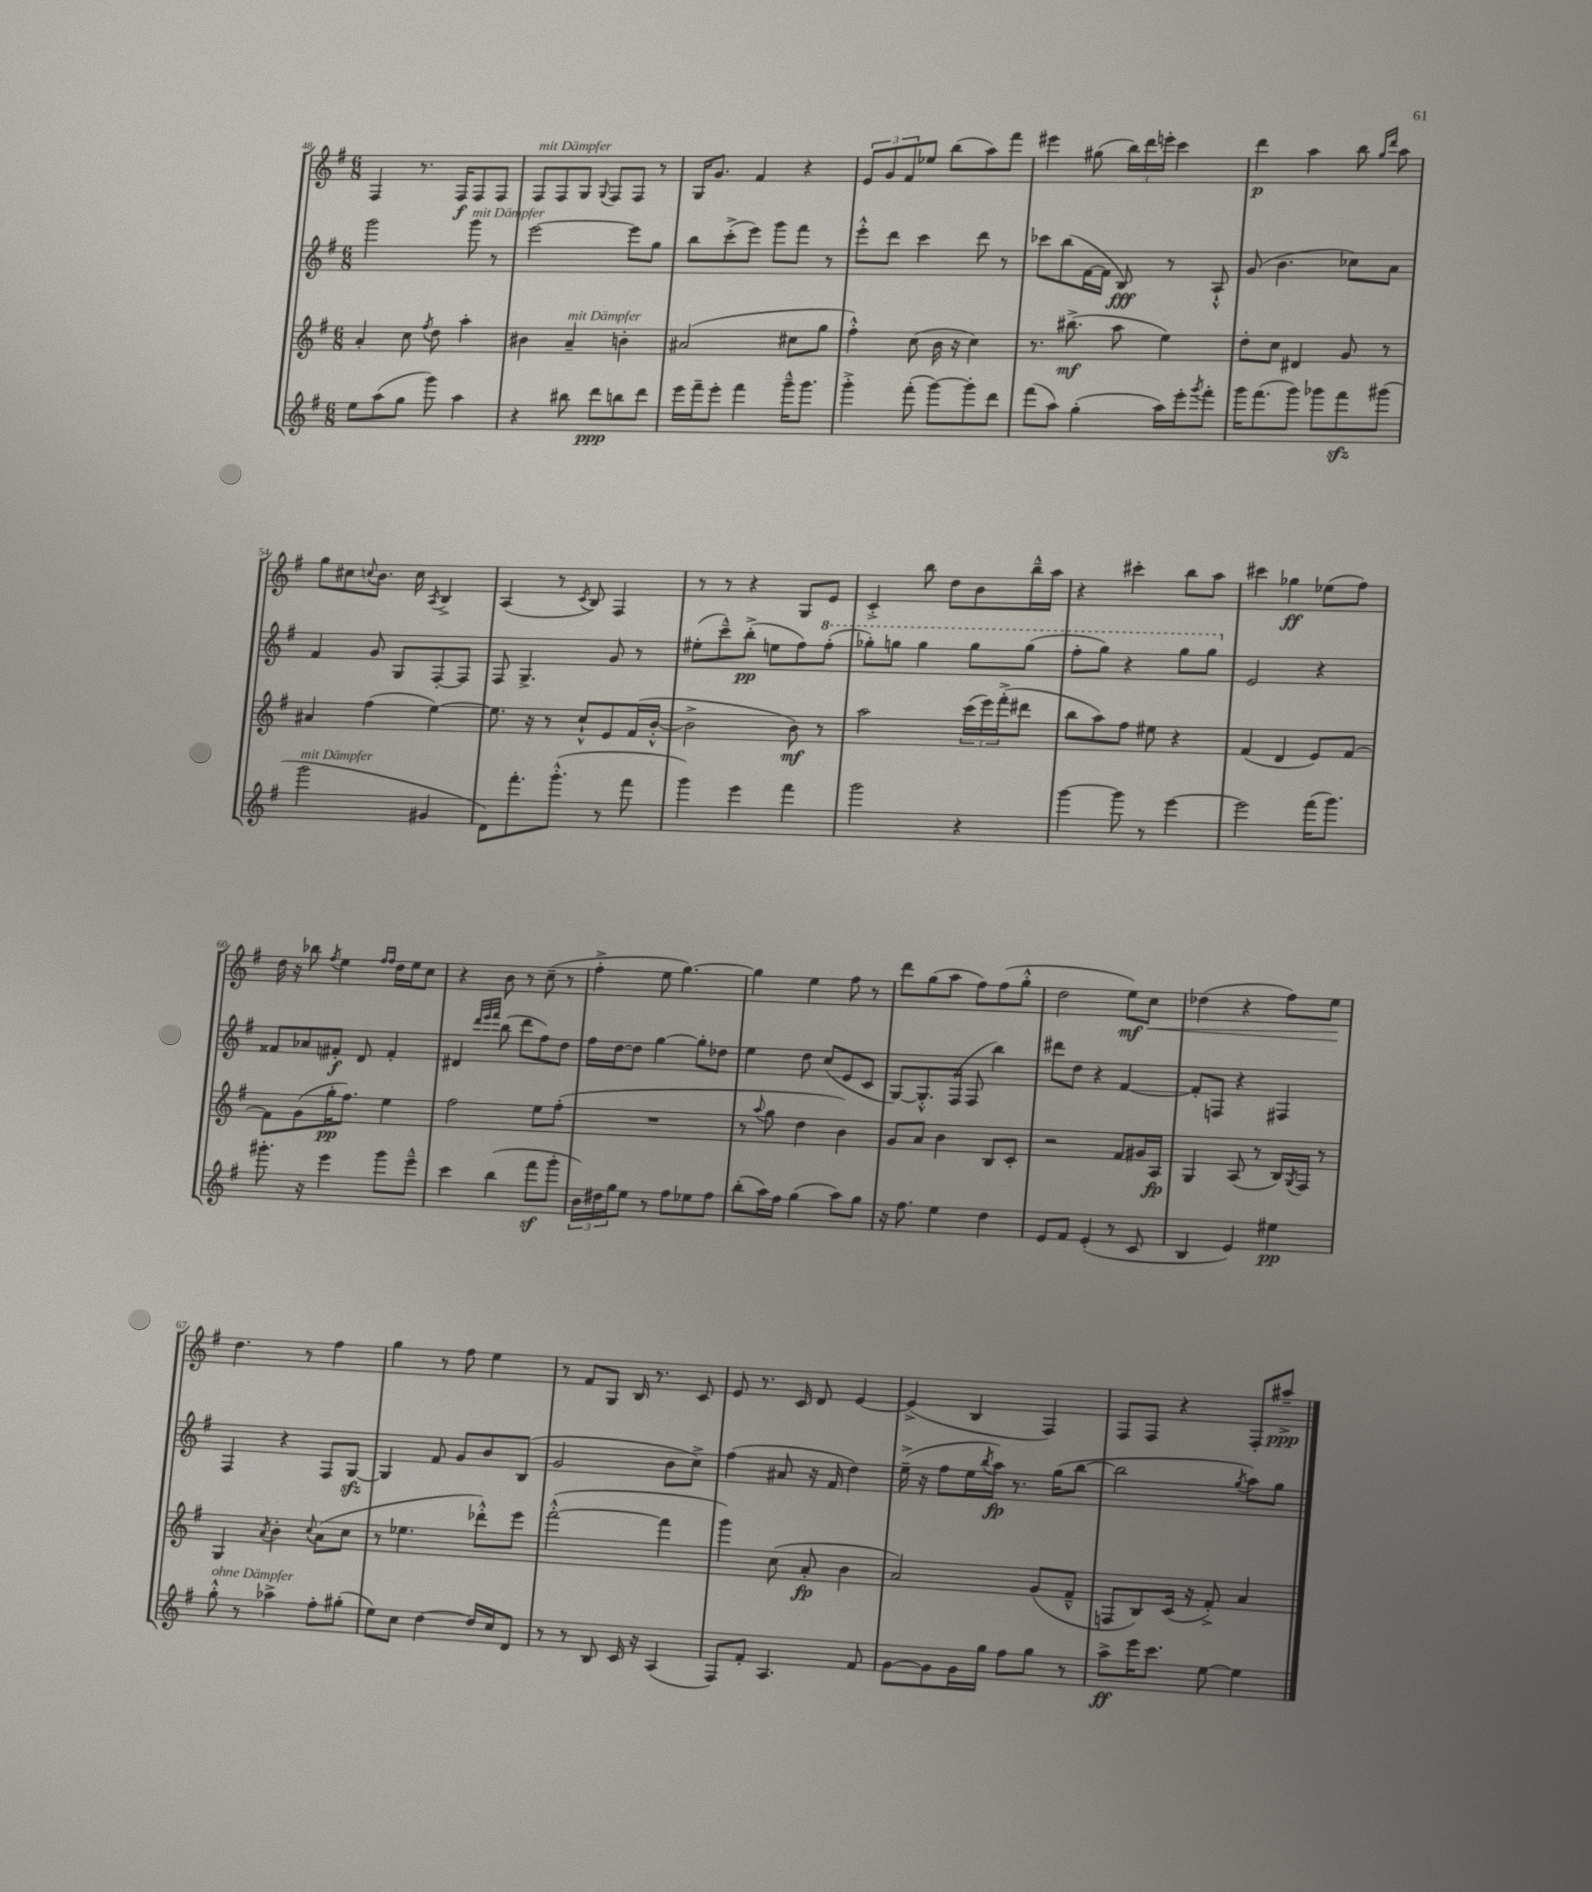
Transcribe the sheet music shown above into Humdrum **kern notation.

**kern	**dynam	**kern	**dynam	**kern	**dynam	**kern	**dynam
*part4	*part4	*part3	*part3	*part2	*part2	*part1	*part1
*staff4	*staff4	*staff3	*staff3	*staff2	*staff2	*staff1	*staff1
*clefG2	*	*clefG2	*	*clefG2	*	*clefG2	*
*k[f#]	*	*k[f#]	*	*k[f#]	*	*k[f#]	*
*M6/8	*	*M6/8	*	*M6/8	*	*M6/8	*
=48	=48	=48	=48	=48	=48	=48	=48
8ee\L	.	4a'/	.	2ggg\	.	4F#/	.
(8aa\	.	.	.	.	.	.	.
8gg\J	.	8cc\	.	.	.	8.r	.
.	.	8qff#/	.	.	.	.	.
8ggg\)	.	8dd\	.	.	.	.	.
.	.	.	.	.	.	16F#/KL	f
!	!	!	!	!LO:TX:a:i:t=mit Dämpfer	!	!	!
4aa\	.	4aa'\	.	8ggg\	.	8F#/	.
.	.	.	.	8r	.	8F#/J	.
=49	=49	=49	=49	=49	=49	=49	=49
!	!	!	!	!	!	!LO:TX:a:i:t=mit Dämpfer	!
4r	.	4b#X\	.	[2eee\	.	8F#/L	.
.	.	.	.	.	.	8F#/	.
!	!	!LO:TX:a:i:t=mit Dämpfer	!	!	!	!	!
8bb#X\	.	4a~/	.	.	.	8G/J	.
.	.	.	.	.	.	8qqG/	.
8ddd\L	ppp	.	.	.	.	8F#/L	.
8bbn\	.	4bn'\	.	8eee\L]	.	8F#/J	.
8ddd\J	.	.	.	8gg\J	.	8r	.
=50	=50	=50	=50	=50	=50	=50	=50
16eee\LL	.	(2a#X/	.	8bb\L	.	16G/KL	.
16fff#~\J	.	.	.	.	.	8.g/J	.
8eee'\J	.	.	.	(8ccc'^\	.	.	.
4fff#\	.	.	.	8eee\J)	.	4f#/	.
.	.	.	.	8ggg\L	.	.	.
16ggg~^^\KL	.	8cc#X\L	.	8fff#\J	.	4r	.
8.ggg\J	.	.	.	.	.	.	.
.	.	8gg\J	.	8r	.	.	.
=51	=51	=51	=51	=51	=51	=51	=51
4ggg'^\	.	4ff#'^^\)	.	8eee'^^\L	.	12e/L	.
.	.	.	.	.	.	12g/	.
.	.	.	.	8ddd\J	.	.	.
.	.	.	.	.	.	12f#/	.
(8fff#'\	.	(8cc\	.	4ccc\	.	8ee-X/J	.
[8ggg\L)	.	16b\	.	.	.	(8bb\L	.
.	.	16r	.	.	.	.	.
8ggg'\]	.	4cc\)	.	8ddd\	.	8aa\)	.
8ddd\J	.	.	.	8r	.	8fff#\J	.
=52	=52	=52	=52	=52	=52	=52	=52
(8fff#\L	.	8.r	.	8ccc-X\L	.	4eee#X\	.
8aa\J)	.	.	.	(8bb\	.	.	.
.	.	(8.bb#X^\	mf	.	.	.	.
(4gg'\	.	.	.	[16f#\L	.	(8gg#X\	.
.	.	.	.	16f#\JJ]	.	.	.
.	.	8aa\	.	8B/)	fff	24bb\LL)	.
.	.	.	.	.	.	24ddd\	.
.	.	.	.	.	.	24eeen'\JJ	.
16aa\LL)	.	4ee\)	.	8r	.	4ccc\	.
16eee'\J	.	.	.	.	.	.	.
8qggg/	.	.	.	.	.	.	.
8fff#'\J	.	.	.	8A`^^/	.	.	.
=53	=53	=53	=53	=53	=53	=53	=53
16ggg\KL	.	8dd'\L	.	(8g/	.	4ddd\	p
(8.fff#\	.	.	.	.	.	.	.
.	.	8cc\J	.	4.b\	.	.	.
8ggg\J)	.	4d#X/	.	.	.	4aa\	.
8ggg-X\L	.	.	.	.	.	.	.
8fff#zz\	.	8g/	.	8cc-X\L)	.	8bb\	.
.	.	.	.	.	.	16qqgg/LL	.
.	.	.	.	.	.	16qqddd/JJ	.
(8ggg#X\J	.	8r	.	8a\J	.	8aa\	.
!!LO:LB:g=z
=54	=54	=54	=54	=54	=54	=54	=54
!LO:TX:a:i:t=mit Dämpfer	!	!	!	!	!	!	!
2ggg\	.	4a#X/	.	4f#/	.	8gg\L	.
.	.	.	.	.	.	8cc#X\	.
.	.	.	.	.	.	8qqccn/	.
.	.	(4ff#\	.	8g/	.	8.b\J	.
.	.	.	.	8G/L	.	.	.
.	.	.	.	.	.	16cc\	.
.	.	.	.	.	.	8qA/	.
4g#X/	.	[4ee\)	.	[8F#'/	.	4B^/	.
.	.	.	.	8F#/J]	.	.	.
=55	=55	=55	=55	=55	=55	=55	=55
8d\L)	.	8.ee\]	.	8F#/	.	(4A/	.
8.fff#'\	.	.	.	4.G^/	.	.	.
.	.	16r	.	.	.	.	.
.	.	8r	.	.	.	8r	.
(8.ggg'^^\J	.	.	.	.	.	.	.
.	.	.	.	.	.	8qc/	.
.	.	8cc`^^/L	.	.	.	8B/)	.
8r	.	8e/	.	8g/	.	4F#/	.
8fff#\	.	(16f#/L	.	8r	.	.	.
.	.	[16b'^^/JJ	.	.	.	.	.
=56	=56	=56	=56	=56	=56	=56	=56
4ggg\)	.	2b^\]	.	(8ee#X'\L	.	8r	.
.	.	.	.	8ccc~^^\)	.	8r	.
4eee\	.	.	.	(8bb'^\J	pp	4r	.
.	.	.	.	8een\L	.	.	.
4fff#\	.	8b\)	mf	8ff#\)	.	8G/L	.
*	*	*	*	*8va	*	*	*
.	.	8r	.	(8fff#'\J	.	8e/J	.
=57	=57	=57	=57	=57	=57	=57	=57
2ggg\	.	2aa\	.	8ggg-X'\L)	.	4c'^/	.
.	.	.	.	8gggn\J	.	.	.
.	.	.	.	4ggg\	.	8bb\	.
.	.	.	.	.	.	8dd\L	.
4r	.	(24ccc\LL	.	8ggg\L	.	8b\	.
.	.	24eee\)	.	.	.	.	.
.	.	(24fff#'^\J	.	.	.	.	.
.	.	8ddd#X\J	.	(8ggg\J	.	16bb~^^\L	.
.	.	.	.	.	.	16aa\JJ	.
=58	=58	=58	=58	=58	=58	=58	=58
[4ggg\	.	8bb\L	.	8fff#'\L	.	4r	.
.	.	8aa\)	.	8ggg\J)	.	.	.
8ggg\]	.	8ff#\J	.	4r	.	4ccc#X'\	.
8r	.	8ee#X\	.	.	.	.	.
[4eee\	.	4r	.	8ggg\L	.	8bb\L	.
.	.	.	.	8ggg\J	.	8aa\J	.
=59	=59	=59	=59	=59	=59	=59	=59
*	*	*	*	*X8va	*	*	*
2eee\]	.	(4f#/	.	2e/	.	4ccc#X\	.
.	.	4d/	.	.	.	4gg-X\	ff
(16fff#\KL	.	8e/L)	.	4r	.	(8ee-X\L	.
8.ggg\J)	.	.	.	.	.	.	.
.	.	[8f#/J	.	.	.	8ff#\J)	.
!!LO:LB:g=z
=60	=60	=60	=60	=60	=60	=60	=60
8.ggg#X'\	.	8f#\L]	.	8f##X/L	.	16dd\	.
.	.	.	.	.	.	16r	.
.	.	(8g\	.	8a-X/	.	8bb-X\	.
16r	.	.	.	.	.	.	.
.	.	.	.	.	.	8qff#/	.
4eee\	.	16gg'\K	pp	8f#X'/J	f	4ee\	.
.	.	8.ff#\J)	.	.	.	.	.
.	.	.	.	8d/	.	.	.
.	.	.	.	.	.	16qqff#/LL	.
.	.	.	.	.	.	16qqff#/JJ	.
8ggg#\L	.	4ee\	.	4f#'/	.	16dd\LL	.
.	.	.	.	.	.	16ee\J	.
8eee~^^\J	.	.	.	.	.	8cc\J	.
=61	=61	=61	=61	=61	=61	=61	=61
4ccc\	.	2ff#\	.	4d#X/	.	4r	.
.	.	.	.	32qqddd/LLL	.	.	.
.	.	.	.	32qqeee/	.	.	.
.	.	.	.	32qqfff#/JJJ	.	.	.
(4bb\	.	.	.	(8bb\	.	8b\	.
.	.	.	.	8ddd\L	.	8r	.
8fff#z\L	.	8ee\L	.	8ff#\)	.	(8cc~\	.
8ggg'\J	.	(8ff#'\J	.	8dd\J	.	8r	.
=62	=62	=62	=62	=62	=62	=62	=62
24b\LL)	.	2.r	.	16ff#\LL	.	4ff#'^\	.
24dd#X\	.	.	.	.	.	.	.
.	.	.	.	[16dd\J	.	.	.
24gg\J	.	.	.	.	.	.	.
8ee\J	.	.	.	8dd\J]	.	.	.
8r	.	.	.	[4gg\	.	8ee\	.
8ff#\L	.	.	.	.	.	[4.gg\)	.
8ee-X\	.	.	.	8gg'\L]	.	.	.
8ff#\J	.	.	.	8dd-X\J	.	.	.
=63	=63	=63	=63	=63	=63	=63	=63
(8bb'\L	.	8r	.	4ee\	.	4gg\]	.
.	.	8qqaa/	.	.	.	.	.
16aa\L)	.	8gg\	.	.	.	.	.
16ff#\JJ	.	.	.	.	.	.	.
(4gg\	.	4dd\	.	8dd\	.	4ee\	.
.	.	.	.	(8cc/L	.	.	.
8aa\L)	.	4b\)	.	8e/	.	8ff#\	.
8gg\J	.	.	.	8c/J	.	8r	.
=64	=64	=64	=64	=64	=64	=64	=64
16r	.	8g/L	.	[8G/L)	.	8ddd\L	.
8.ff#\	.	.	.	.	.	.	.
.	.	8a/J	.	8.G'^^/]	.	(8gg\	.
4ee\	.	4b\	.	.	.	8aa\J	.
.	.	.	.	(16F#/Jk	.	.	.
.	.	.	.	8F#/	.	8ff#\L)	.
4dd\	.	8B/L	.	4bb\)	.	(8ff#\	.
.	.	8c'/J	.	.	.	8gg'^^\J	.
=65	=65	=65	=65	=65	=65	=65	=65
8e/L	.	2r	.	8ddd#X\L	.	2dd\	.
8f#/J	.	.	.	8dd\J	.	.	.
(4e'/	.	.	.	4r	.	.	.
8r	.	8f#/L	.	[4f#/	.	8ee\L)	mf
!	!	!	!	!	!	!	!LO:HP:b
8c/	.	16g#X/L	.	.	.	8cc\J	<
.	.	16A/JJ	fp	.	.	.	.
=66	=66	=66	=66	=66	=66	=66	=66
4B/	.	4G/	.	8f#'/L]	.	(4dd-X\	.
.	.	.	.	8Fn/J	.	.	.
4e/)	.	(8A/	.	4r	.	4r	.
.	.	8r	.	.	.	.	.
4ee#X\	pp	16B/LL)	.	4F#X/	.	8ff#\L)	.
.	.	8qG/	.	.	.	.	.
.	.	16F#/JJ	.	.	.	.	.
.	.	8r	.	.	.	8ee\J	.
.	.	.	.	.	.	.	[
!!LO:LB:g=z
=67	=67	=67	=67	=67	=67	=67	=67
!LO:TX:a:i:t=ohne Dämpfer	!	!	!	!	!	!	!
8gg'^^\	.	4G/	.	4F#/	.	4.dd\	.
8r	.	.	.	.	.	.	.
.	.	8qa/	.	.	.	.	.
4aa-X^\	.	4b'\	.	4r	.	.	.
.	.	.	.	.	.	8r	.
.	.	8qqcc/	.	.	.	.	.
8ff#'\L	.	(8a\L	.	8F#/L	.	4ff#\	.
(8gg#X'\J	.	8cc\J	.	[8Gzz/J	.	.	.
=68	=68	=68	=68	=68	=68	=68	=68
8ee\L)	.	8r	.	4G/]	.	4gg\	.
8cc\J	.	4.ee-X\	.	.	.	.	.
[4dd\	.	.	.	8f#/	.	8r	.
.	.	.	.	8g/L	.	8ff#\	.
16dd/LL]	.	8ddd-X'^^\L)	.	8b/	.	4ee\	.
16cc/J	.	.	.	.	.	.	.
8d/J	.	8eee\J	.	(8B/J	.	.	.
=69	=69	=69	=69	=69	=69	=69	=69
8r	.	([2fff#'^^\	.	2g/	.	8r	.
8r	.	.	.	.	.	8f#/L	.
8B/	.	.	.	.	.	8G/J	.
16c/	.	.	.	.	.	16B/	.
16r	.	.	.	.	.	8.r	.
(4A/	.	4fff#\]	.	8b\L	.	.	.
.	.	.	.	8cc^\J)	.	8c/	.
=70	=70	=70	=70	=70	=70	=70	=70
8F#/L)	.	4ggg\)	.	(4ff#\	.	8e/	.
8f#'/J	.	.	.	.	.	8.r	.
4.A/	.	(8cc\	.	8a#X/	.	.	.
.	.	.	.	.	.	16c/	.
.	.	8a'/	fp	16r	.	8d/	.
.	.	.	.	16f#/	.	.	.
.	.	4b\	.	4dd\)	.	[4e/	.
8f#/	.	.	.	.	.	.	.
=71	=71	=71	=71	=71	=71	=71	=71
[8g\L	.	2a/)	.	(16ee~^\	.	(4e^/]	.
.	.	.	.	16r	.	.	.
8g\]	.	.	.	8ff#\L	.	.	.
16g\L	.	.	.	16ee\L	.	4B/	.
.	.	.	.	8qbb/	.	.	.
16gg\JJ	.	.	.	16aa\JJ)	fp	.	.
8ff#\L	.	.	.	8.r	.	.	.
8gg\J	.	(8g/L	.	.	.	4F#/)	.
.	.	.	.	(16gg\KL	.	.	.
8r	.	8f#~^^/J	.	[8bb\J	.	.	.
=72	=72	=72	=72	=72	=72	=72	=72
8aa^\L	ff	8Fn/L	.	2bb\]	.	8F#/L	.
16eee\K	.	8B/)	.	.	.	8F#/J	.
8.ccc\J	.	.	.	.	.	.	.
.	.	(16c/Jk	.	.	.	4r	.
.	.	16r	.	.	.	.	.
[8ee\	.	8f#'^/)	.	.	.	.	.
.	.	.	.	8qgg/	.	.	.
4ee\]	.	4a/	.	8aa\L)	.	8F#'/L	.
.	.	.	.	8gg\J	.	8aa#X~^/J	ppp
==	==	==	==	==	==	==	==
*-	*-	*-	*-	*-	*-	*-	*-
